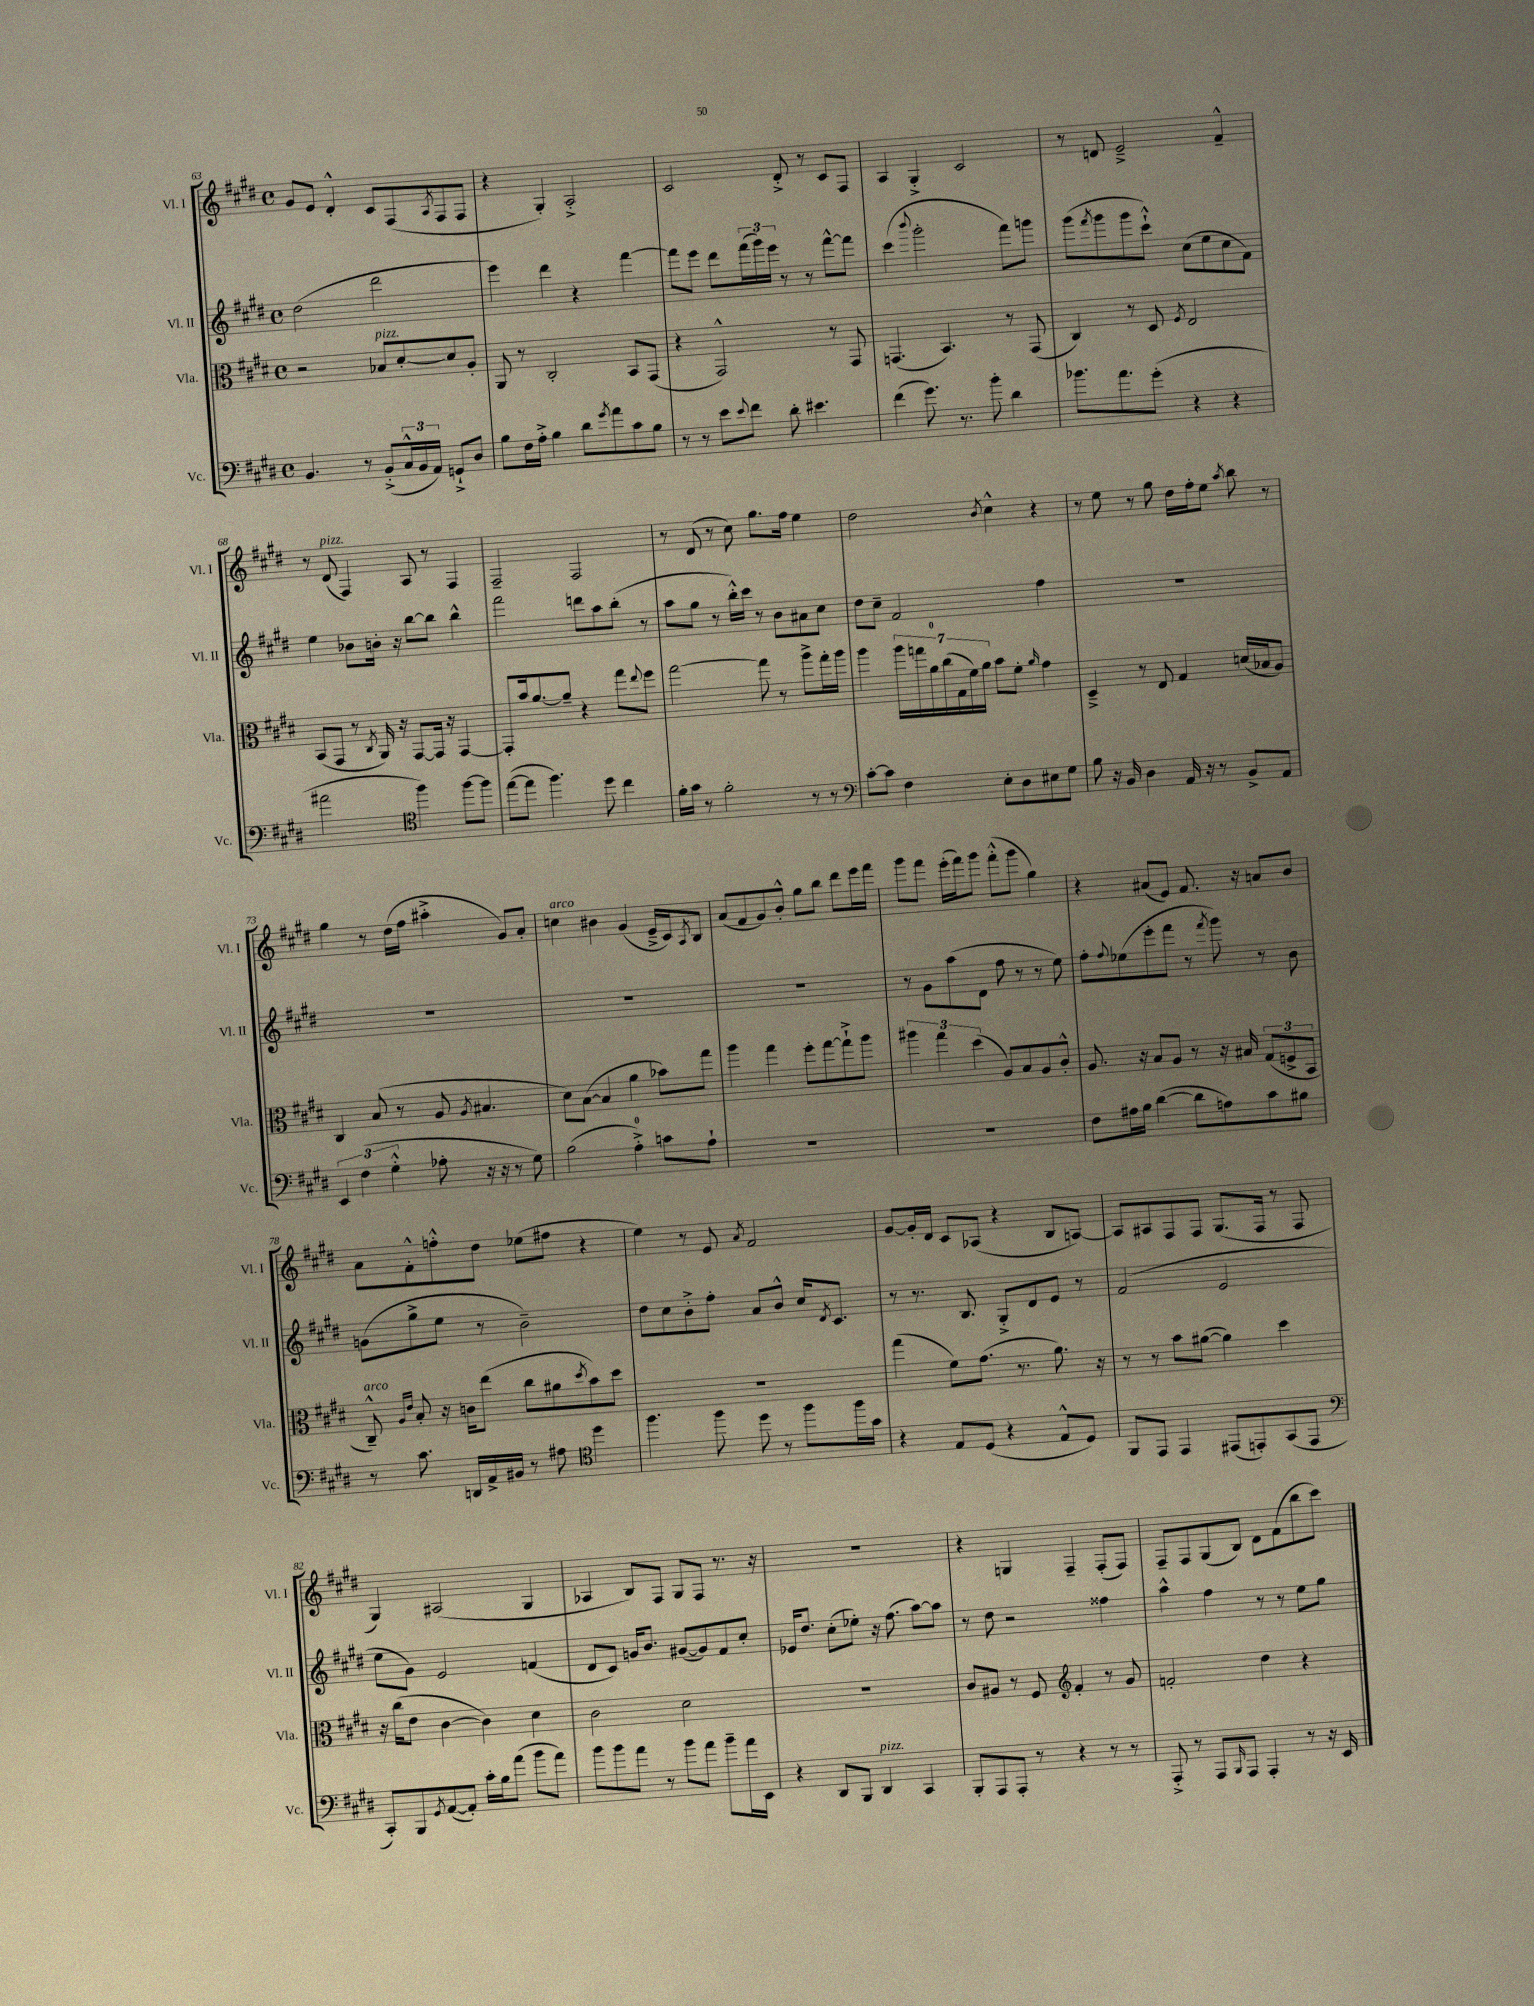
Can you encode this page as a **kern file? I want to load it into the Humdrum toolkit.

**kern	**kern	**kern	**kern
*staff4	*staff3	*staff2	*staff1
*clefF4	*clefC3	*clefG2	*clefG2
*k[f#c#g#d#]	*k[f#c#g#d#]	*k[f#c#g#d#]	*k[f#c#g#d#]
*M4/4	*M4/4	*M4/4	*M4/4
*met(c)	*met(c)	*met(c)	*met(c)
4.BB/	2r	(2dd#\	8g#/L
.	.	.	8e/J
.	.	.	4d#'^^/
8r	.	.	.
(8BB'^/L	8B-/L	2ddd#\	8c#/L
24C#^^/L	[8d#'/	.	(8F#/
24BB/	.	.	.
24AA/JJ)	.	.	.
.	.	.	8qA/
8GG`^/L	8d#/]	.	8F#/
8D#/J	8A'/J	.	8F#/J
=	=	=	=
8B\L	8AA/	4eee\)	4r
16F#\L	8r	.	.
16A'^\JJ	.	.	.
4B\	2C#'/	4ddd#\	4G#'/)
8d#\L	.	4r	2A'^/
8qg#/	.	.	.
8a\	.	.	.
8c#\	8BB/L	[4fff#\	.
8B\J	(8GG#/J	.	.
=	=	=	=
8r	4r	8fff#\]L	2c#/
8r	.	8eee\J	.
8e\L	2GG#^^/)	8ddd#\L	.
8qqe/	.	.	.
8f#\J	.	(24fff#\L	.
.	.	24ggg#\)	.
.	.	24eee\JJ	.
8d#'\	.	8r	8d#'^/
4.e#\	.	8r	8r
.	8r	[8fff#^^\L	8c#/L
.	8GG#/	8fff#\]J	8F#/J
=	=	=	=
(4f#\	(4.GG/	(4ccc#\	4A/
.	.	8qqbbb/	.
8.g#\)	.	2ggg#'\	4G#'^/
.	4.BB/)	.	.
8.r	.	.	.
.	.	.	2c#/
8b'\	.	.	.
4d#\	8r	8fff#\L)	.
.	(8GG/	8ggg\J	.
=	=	=	=
8.b-\L	4C#/)	(8ggg#\L	8r
.	.	8qfff#/	.
.	.	8ggg#\	8d/
8.a\	.	.	.
.	8r	8ggg#\	2e~^/
(8g#'\J	8D#/	8ccc#`^^\J)	.
.	8qF#/	.	.
4r	2E/	(8cc#\L	.
.	.	8ee\	.
4r	.	8cc#\	4f#~^^/
.	.	8f#\J)	.
=	=	=	=
2a#\	(8BB/L	4ee\	8r
.	8GG#/J	.	(8d#/
.	8r	8b-\L	4F#/)
.	8qC#/	.	.
.	16AA/)	16b'\Jk	.
.	16r	16r	.
*clefC4	*	*	*
4ff#\)	[8GG#/L	[8bb\L	8A/
.	16GG#/]Jk	8bb\]J	8r
.	16r	.	.
[8ff#\L	[4GG#/	4bb^^\	4F#/
8ff#\]J	.	.	.
=	=	=	=
([8ee\L	8GG#'/]L	2fff#\	2F#~/
8ee\]J	16b/k	.	.
.	[8.a/	.	.
4.ff#\)	.	.	.
.	8a~/]J	.	.
.	4r	8ddd\L	2F#/
8dd#\	.	8aa\	.
4cc#\	8gg#\L	(8bb'\J	.
.	8qqee/	.	.
.	8ff#\J	8r	.
=	=	=	=
16f#'\LL	[2gg#\	8aa\L	8r
16g#\JJ	.	.	.
8r	.	8gg#\J	(8d#/
2f#'\	.	8r	8r
.	.	16bb'^^\LL)	8cc#\)
.	.	16ccc#\JJ	.
.	8gg#\]	8r	8.gg#\L
.	8r	8b\L	.
.	.	.	16ff#\Jk
8r	8aa^\L	8a#\	4ee\
8r	16gg#'\L	8cc#\J	.
.	16aa\JJ	.	.
=	=	=	=
*clefF4	*	*	*
[8c#'\L	4aa\	8dd#\L	2dd#\
8c#\]J	.	8cc#~\J	.
4F#\	28aa\LL	2f#/	.
.	28gg\	.	.
.	28a\	.	.
.	(28cc#\	.	.
.	28G#\	.	.
.	28f#\)	.	.
.	28a\JJ	.	.
.	.	.	8qb/
8E'\L	8b\L	.	4cc#^^\
8D#\	8f#'\J	.	.
.	16qqa/	.	.
8E#\	4g#\	4ff#\	4r
8G#\J	.	.	.
=	=	=	=
8B\	4D#~^/	1r	8r
16r	.	.	8ee\
16BB/	.	.	.
4D#\	8r	.	8r
.	8E/	.	8gg#\
16AA/	4G#/	.	16dd#\LL
16r	.	.	16ff#'\J
8r	.	.	8ee\J
.	.	.	8qaa/
8BB^/L	(16d/LL	.	8bb\
.	16B-/J	.	.
8AA/J	8A/J)	.	8r
=	=	=	=
6EE/	4C#/	1r	4gg#\
(6F#\	.	.	.
.	(8B/	.	8r
6G#'^^\	.	.	.
.	8r	.	(16dd#\LL
.	.	.	16ff#\JJ
8A-'\	8A/	.	4aa#'^\
.	8qA/	.	.
16r	4.B#/	.	.
16r	.	.	.
8r	.	.	8g#/L)
8G#\)	.	.	8a'/J
=	=	=	=
(2B\	8d#\L)	1r	4cc\
.	([8B\J	.	.
.	4B/]	.	4b#\
4A'^\)	4a\	.	(4g#/
8c\L	8b-\L)	.	16e~^/LL
.	.	.	16c#/J)
.	.	.	8qA/
8A`\J	8gg#\J	.	8B/J
=	=	=	=
1r	4aa\	1r	(8a/L
.	.	.	8f#/
.	4gg#\	.	8g#/)
.	.	.	8b'^^/J
.	8ff#'\L	.	8gg#\L
.	[8gg#\	.	8bb\J
.	8gg#`^\]	.	8ddd#\L
.	8aa\J	.	16eee\L
.	.	.	16fff#\JJ
=	=	=	=
1r	6aa#\	8r	8ggg#\L
.	.	8g#\L	8fff#\J
.	6gg#\	.	.
.	.	(8aa\	(16eee'\LL
.	.	.	16fff#\J)
.	(6dd#\	.	.
.	.	8d#\J	8ggg#\J
.	8A/L)	8ff#\	(8fff#'^^\L
.	8B/	8r	8ggg#\J
.	8A/	8r	4gg#\)
.	8c#'^^/J	8ee\)	.
=	=	=	=
8F#\L	8.A/	8ff#'\L	4r
.	.	8qqff#/	.
16A#\L	.	(8ee-\	.
16B\JJ	16r	.	.
([4d#\	8B/L	8eee'\	(8a#/L
.	8A/J	8fff#\J	8e/J)
8d#\]L	8r	8r	8.f#/
.	.	8qfff#/	.
8A\)	16r	8ggg#\)	.
.	16B#/	.	16r
8c#\	(12G#/L	8r	8a/L
.	12F^/	.	.
8B#\J	.	8b\	8b/J
.	12BB/J	.	.
=	=	=	=
8r	8C#~^^/)	(8g\L	8a\L
.	16qqA/LL	.	.
.	16qqe/JJ	.	.
8.c#\	8B'/	8gg#^\	8f#'^^\
.	16r	8ee\J	8ff'^^\
16DD/LL	16c\LK	.	.
16AA^/	(8ee\J	8r	8dd#\J
16BB#/JJ	.	.	.
8r	8cc#\L	2b~\)	(8ee-\L
8A#\	8a#\	.	8ff#\J
*clefC4	*	*	*
.	8qdd#/	.	.
4dd#\	8b\)	.	4r
.	8dd#\J	.	.
=	=	=	=
4.ff#\	1r	8dd#\L	4ee\)
.	.	8cc#\	.
.	.	8b'^\	8r
8ff#\	.	8ff#'\J	8e/
.	.	.	8qa/
8dd#\	.	8a/L	2f#/
8r	.	8b^^/J	.
8ff#\L	.	16cc#/LK	.
.	.	8qd#/	.
.	.	8.c#/J	.
16ff#\L	.	.	.
16g#\JJ	.	.	.
=	=	=	=
4r	(4gg#\	8r	[8g#/L
.	.	8.r	16g#'/]L
.	.	.	16d#/JJ
8E/L	8f#\L)	.	8c#/L
.	.	8.B/	.
(8D#/J	(8.g#\J	.	(8A-/J
4r	.	8G#'^/L	4r
.	8.r	.	.
.	.	8d#/	.
8E^^/L	8.a\)	8e/J	8B/L
8D#/J)	.	8r	[8A/J)
.	16r	.	.
=	=	=	=
8FF#/L	8r	(2f#/	8A/]L
8EE/J	8r	.	8A#/
4EE/	8b\L	.	8F#/
.	([8a#\J	.	8F#/J
(8EE#/L	4a#\])	2e/	(8.G#/L
8EE'/)	.	.	.
.	.	.	16F#/Jk
(8GG#/	4dd#\	.	8r
8EE/J	.	.	8F#/
=	=	=	=
*clefF4	*	*	*
8CC#'/L)	16r	8ee\L	4G#/)
.	(16cc#\LK	.	.
8BBB/	8e\J	8g#\J)	.
8qGG#/	.	.	.
([8AA/	[4c#\	2e/	(2A#/
8AA'/]J)	.	.	.
16c#'\LL	4c#\])	.	.
16B\J	.	.	.
(8a\J	.	.	.
8b\L	4d#\	(4f/	4G#/
8a\J)	.	.	.
=	=	=	=
8b\L	2c#\	8d#/L	4A-/
8b\	.	8c#/J)	.
8a\J	.	16g/LK	8B/L)
.	.	8.b/J	.
8r	.	.	8F#/J
8b\L	2d#\	([8g#/L	8G#/L
8a\J	.	8g#/])	8F#/J
8b~\L	.	8f#/	8.r
16a\L	.	8cc#'/J	.
16EE\JJ	.	.	16r
=	=	=	=
4r	1r	16e-/LK	1r
.	.	8.dd#/J	.
8DD#/L	.	(8cc#'\L	.
8BBB/J	.	8ee-'\J)	.
4DD#/	.	16r	.
.	.	(8.ff#\	.
4CC#/	.	[8aa\L)	.
.	.	8aa\]J	.
=	=	=	=
8BBB'/L	8c#/L	8r	4r
8AAA/	8A#/J	8dd#\	.
8AAA'/J	8r	2r	4G/
8r	8F#/	.	.
*	*clefG2	*	*
4r	4f#'/	.	4F#~/
8r	8r	4ff##\	(8F#'/L
8r	8g#/	.	8F#/J)
=	=	=	=
8AAA'^/	2f'/	4aa^^\	8F#~/L
8r	.	.	8F#/
8AAA/L	.	4ff#\	(8G#/
16qqBBB/	.	.	.
8AAA/J	.	.	8B/J)
4AAA'/	4dd#\	8r	8d#\L
.	.	8r	(8f#\
8r	4r	8ee\L	8bb\
16r	.	8gg#\J	8ccc#\J)
16EE/	.	.	.
==	==	==	==
*-	*-	*-	*-
